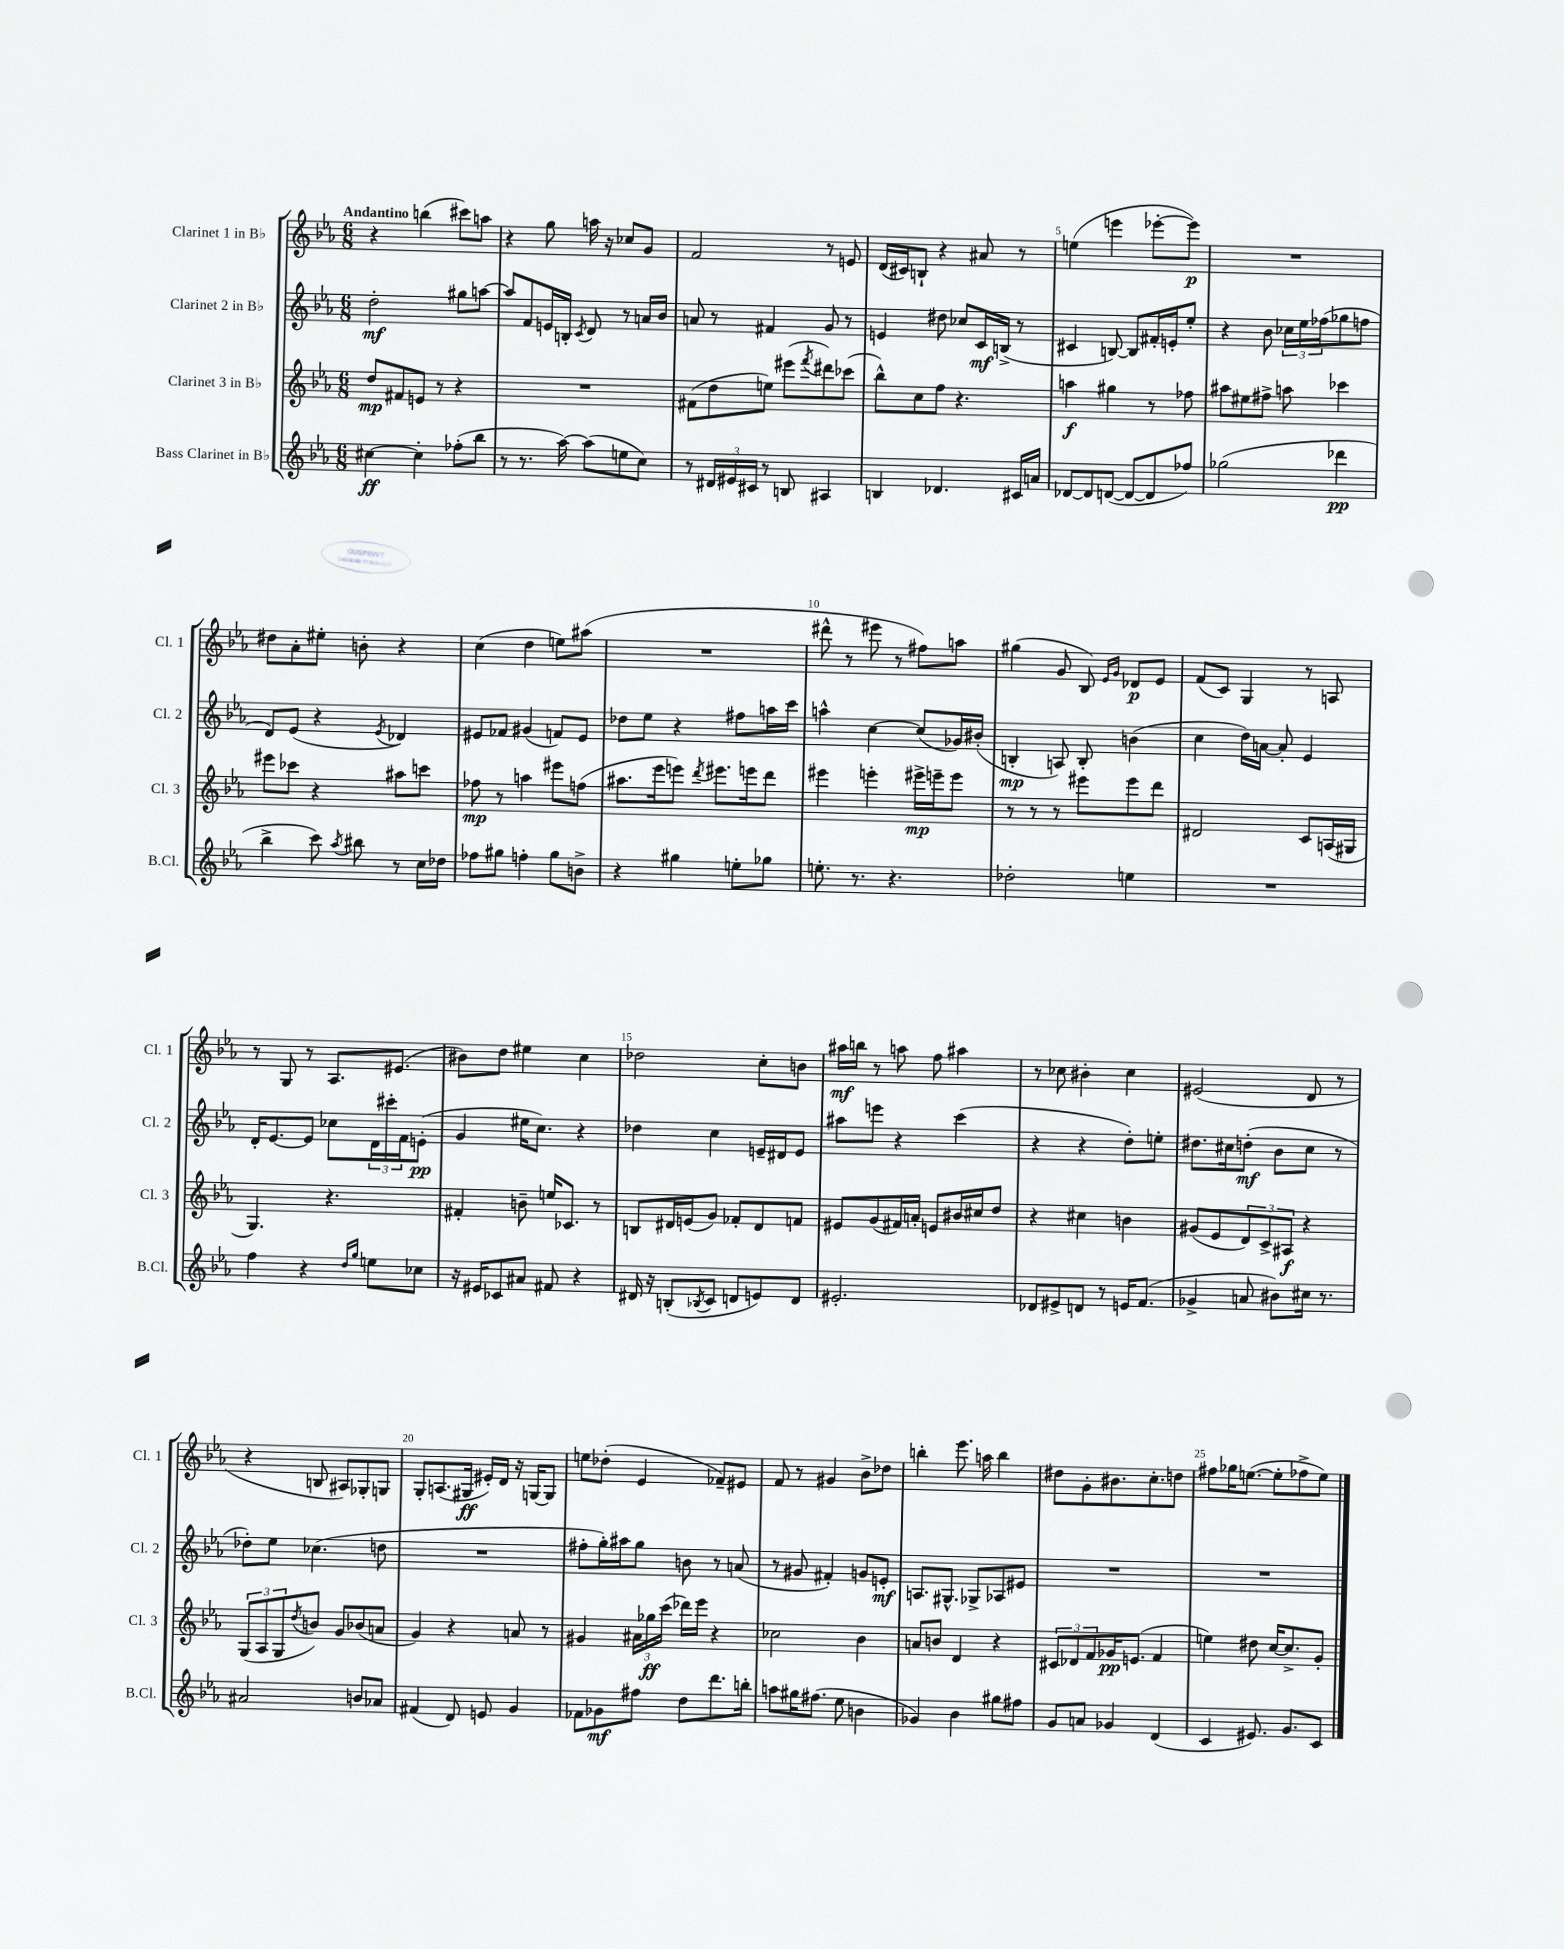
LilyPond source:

<<
\new StaffGroup <<
\new Staff = "s0" \with { instrumentName = "Clarinet 1 in Bb" shortInstrumentName = "Cl. 1" } {
    \clef treble \key ees \major \numericTimeSignature \time 6/8 \tempo "Andantino"
    r4 b''4( cis'''8) a''8 |
    r4 g''8 a''16 r16 ces''8 g'8 |
    f'2 r8 e'8 |
    d'16( cis'16) b8-! r4 ais'8 r8 |
    e''4( e'''4 ees'''8~-. ees'''8\p) |
    R2. |
    dis''8 aes'8-. eis''8-. b'8-. r4 |
    c''4( d''4 e''8) ais''8( |
    R2. |
    dis'''8-^ r8 eis'''8 r8 fis''8) a''8 |
    gis''4( g'8 bes8) \grace { ees'16 g'16 } des'8\p ees'8 |
    f'8( c'8) g4 r8 a8 |
    r8 g8 r8 aes8. eis'8.( |
    bis'8) d''8 eis''4 c''4 |
    des''2 c''8-. b'8 |
    ais''16\mf b''16 r8 a''8 f''8 ais''4 |
    r8 ces''8 bis'4-. ces''4 |
    eis'2( d'8 r8 |
    r4 b8 ais8) ges8-. g8 |
    g8-. a8.( gis16\ff eis'16-.) d'16 r16 g16~ g8 |
    e''8 des''8-.( ees'4 fes'8--) eis'8 |
    f'8 r8 gis'4 bes'8-> des''8 |
    b''4-. ees'''8. a''16 b''4 |
    dis''8 g'8-. bis'8. c''8.-. d''8 |
    fis''8 ges''16 e''8.~( e''8-. fes''8-> e''8) \bar "|." |
}
\new Staff = "s1" \with { instrumentName = "Clarinet 2 in Bb" shortInstrumentName = "Cl. 2" } {
    \clef treble \key ees \major \numericTimeSignature \time 6/8
    d''2-.\mf gis''8 a''8~ |
    a''8 f'8 e'16 b16-. \acciaccatura { c'8 } d'8 r8 a'16 bes'16 |
    a'8 r8 fis'4 g'8 r8 |
    e'4 dis''8 ces''8 c'16\mf b16->( r8 |
    cis'4 b8~) b8 fis'16-. e'16-. ees''8-. |
    r4 bes'8 \tuplet 3/2 { ces''16 ees''16 fes''16( } ges''8 f''8 |
    d'8) ees'8( r4 \acciaccatura { ees'8 } des'4) |
    eis'8 fes'8 gis'4( f'8) eis'8 |
    des''8 ees''8 r4 fis''8 a''16 c'''16 |
    a''4-^ c''4~ c''8( ges'16) bis'16-.( |
    b4-.\mp a8) b8-. b'4( |
    c''4 d''16) a'16~ a'8-. ees'4 |
    d'16-. ees'8.~ ees'8 ces''8 \tuplet 3/2 { d'16 cis'''16-. f'16 } e'8-.\pp( |
    g'4 eis''16 c''8.) r4 |
    des''4 c''4 e'16-- dis'16 e'8 |
    ais''8 e'''8 r4 c'''4( |
    r4 r4 d''8-.) e''8-. |
    dis''8. cis''16 d''8-.\mf( bes'8 cis''8 r8 |
    des''8-.) ees''8 ces''4.( d''8 |
    R2. |
    fis''8-. g''16-.) ais''16 g''8 b'8 r8 a'8( |
    r8 gis'8 fis'4-.) g'8 e'8-.\mf |
    a8. gis8.-^ ges8-> aes8 eis'8 |
    R2. |
    R2. \bar "|." |
}
\new Staff = "s2" \with { instrumentName = "Clarinet 3 in Bb" shortInstrumentName = "Cl. 3" } {
    \clef treble \key ees \major \numericTimeSignature \time 6/8
    d''8\mp fis'8 e'8 r8 r4 |
    R2. |
    fis'8( d''8 e''8) eis'''8( \acciaccatura { f'''8 } dis'''8) ces'''8( |
    bes''8-^) c''8 f''8 r4. |
    a''4\f gis''4 r8 fes''8 |
    ais''8 eis''8 fis''8-> a''8 ces'''4 |
    eis'''8 ces'''8 r4 ais''8 c'''8 |
    fes''8\mp r8 a''4 eis'''8 f''8( |
    ais''8. ees'''16 e'''8) \acciaccatura { d'''8 } eis'''8. e'''16 d'''8 |
    eis'''4 e'''4-. eis'''16->\mp e'''16-- e'''8 |
    r8 r8 r8 eis'''8 eis'''8 d'''8 |
    dis'2 c'8 a16( gis16 |
    g4.) r4. |
    fis'4-. b'8-- e''16 ces'8. r8 |
    b8 dis'16 e'16( g'8) fes'8-. dis'8 f'8 |
    eis'8 g'8( fis'16) a'16-. e'8 bis'16 cis''16 d''8 |
    r4 cis''4 b'4 |
    gis'8( ees'8 \tuplet 3/2 { d'8) c'8-> ais8\f } r4 |
    \tuplet 3/2 { g8( aes8 g8 } \acciaccatura { d''8 } b'8) g'8 bes'8( a'8 |
    g'4) r4 a'8 r8 |
    gis'4 \tuplet 3/2 { ais'16 ges''16\ff c'''16( } des'''16) ees'''16 r4 |
    ces''2 bes'4 |
    a'8 b'8 d'4 r4 |
    \tuplet 3/2 { cis'8 des'8 f'8 } ges'16\pp e'8.( f'4 |
    e''4) dis''8 c''16~ c''8.-> g'8-. \bar "|." |
}
\new Staff = "s3" \with { instrumentName = "Bass Clarinet in Bb" shortInstrumentName = "B.Cl." } {
    \clef treble \key ees \major \numericTimeSignature \time 6/8
    cis''4~\ff cis''4-. fes''8-.( bes''8 |
    r8 r8. aes''16~) aes''8( e''8 c''8) |
    r8 \tuplet 3/2 { dis'16 eis'16 cis'16 } r8 b8 ais4 |
    b4 des'4. cis'16 a'16 |
    des'8~ des'8 d'8~( d'8~ d'8 fes''8) |
    ges''2( des'''4\pp |
    bes''4-> c'''8) \acciaccatura { aes''8 } bis''8 r8 c''16 des''16 |
    fes''8 gis''8 f''4-. gis''8 b'8-> |
    r4 gis''4 e''8-. ges''8 |
    e''8.-. r8. r4. |
    des''2-. e''4 |
    R2. |
    f''4 r4 \grace { d''16 g''16 } e''8 ces''8 |
    r16 eis'16 ces'8 ais'8 fis'8 r4 |
    dis'16 r16 b8-.( \acciaccatura { bes8 } c'8 d'8 e'8) d'8 |
    eis'2.-. |
    des'8 eis'8-> d'8 r8 e'16 f'8.( |
    ges'4-> a'8 bis'8) cis''16 r8. |
    ais'2 b'8 aes'8 |
    fis'4( d'8) e'8 g'4 |
    fes'8 ges'8\mf fis''8 d''8 d'''8. b''16-. |
    a''8 gis''16 fis''8.( ees''8 b'4 |
    ges'4) bes'4 gis''8 fis''8 |
    g'8 a'8 ges'4 d'4( |
    c'4 eis'8.) g'8. c'8 \bar "|." |
}
>>
>>
\layout { \context { \Score \override BarNumber.break-visibility = ##(#f #t #t) barNumberVisibility = #(every-nth-bar-number-visible 5) } }
